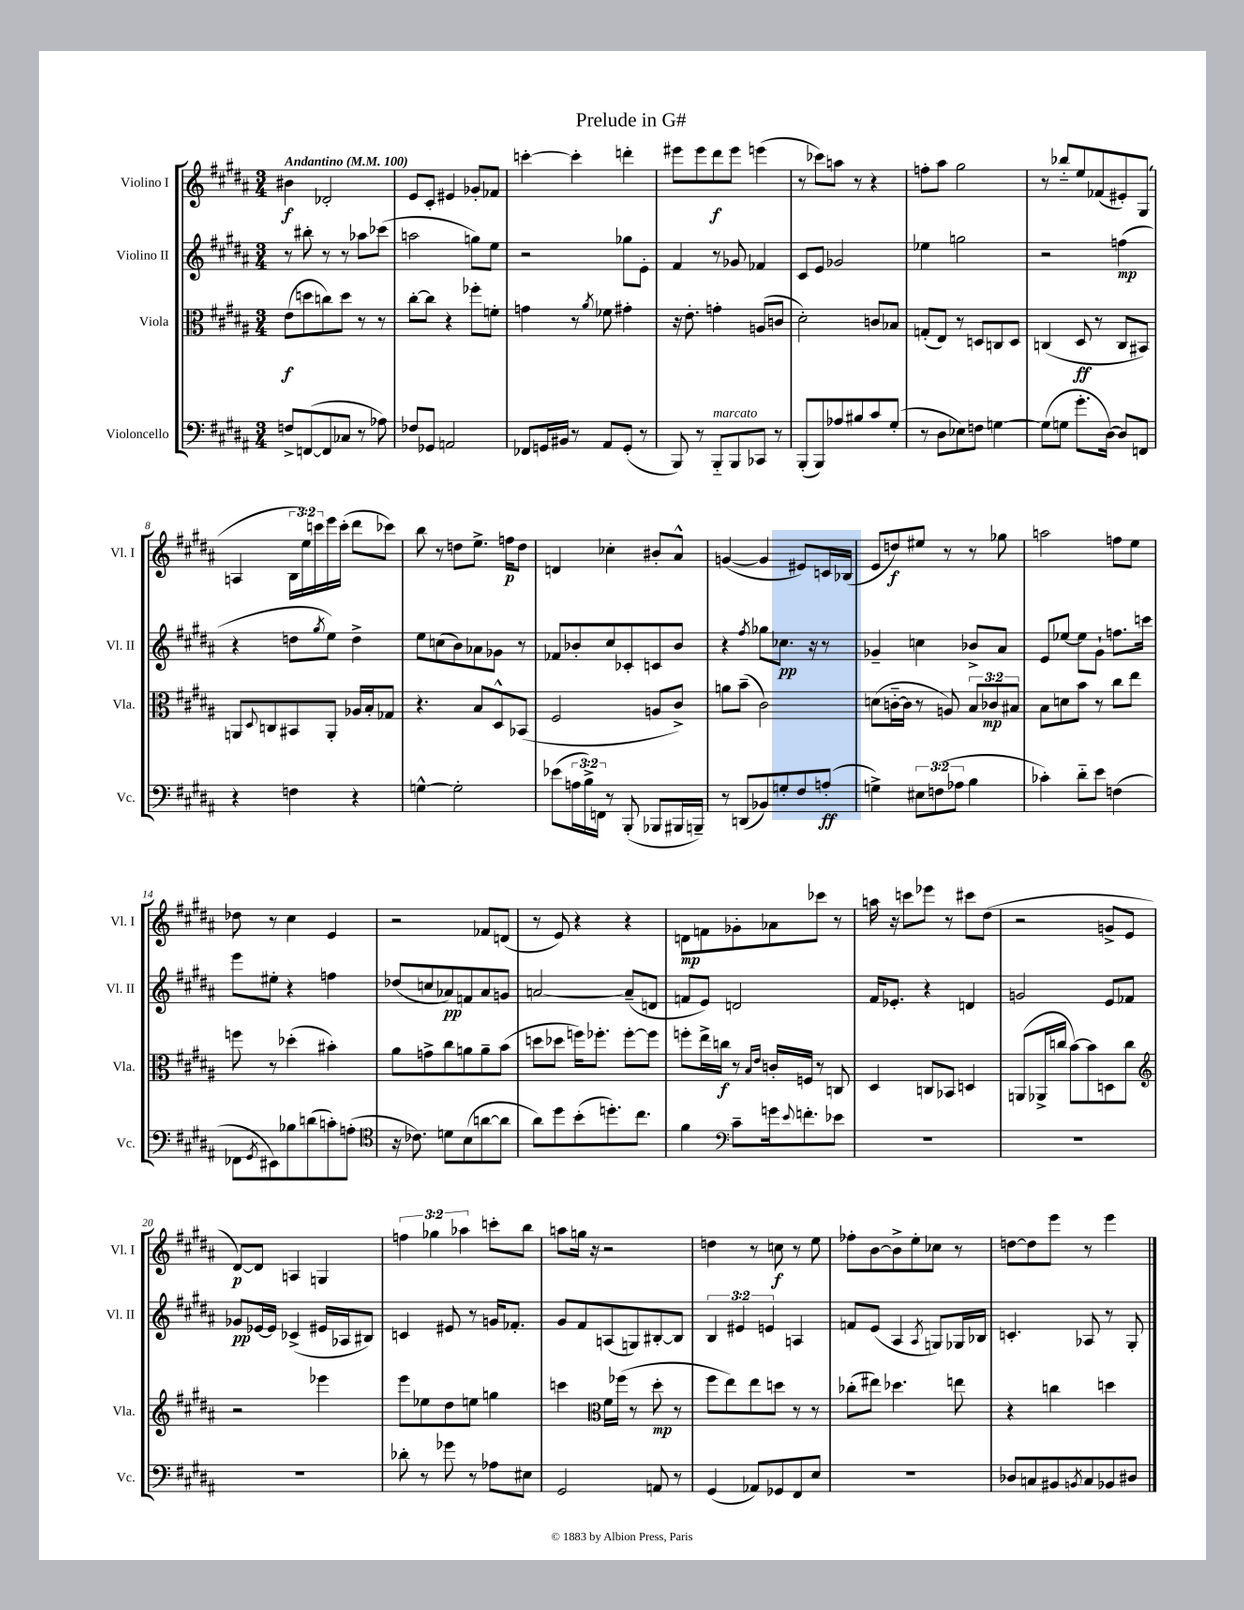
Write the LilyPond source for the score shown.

\header { title = "Prelude in G#" }
<<
\new StaffGroup <<
\new Staff = "s0" \with { instrumentName = "Violino I" shortInstrumentName = "Vl. I" } {
    \clef treble \key b \major \numericTimeSignature \time 3/4 \override Staff.TupletNumber.text = #tuplet-number::calc-fraction-text \tempo "Andantino" 4 = 100
    bis'4\f des'2-. |
    e'8 cis'8-. eis'4 ges'8-. fes'8 |
    c'''4~-. c'''4-. d'''4-. |
    eis'''8 eis'''8 dis'''8\f eis'''8 e'''4( |
    r8 ces'''8) a''8 r8 r4 |
    f''8-. ais''8 gis''2 |
    r8 bes''8-_ e''8 fes'8( eis'8-.) gis8( |
    a4 \tuplet 3/2 { b16 e''16) c'''16 } e'''16 c'''16-.( dis'''8 ces'''8) |
    b''8 r8 d''8 e''8.-> f''16\p d''8 |
    d'4 ces''4-. bis'8-. ais'8-^ |
    g'4~( g'4 eis'8) c'16 bes16( |
    e'8 d''8\f) eis''8 r8 r8 ges''8 |
    a''2 f''8 e''8 |
    des''8 r8 cis''4 e'4 |
    r2 fes'8 d'8( |
    r8 e'8) r4 r4 |
    d'8\mp f'8 ges'8-. aes'8 ces'''8 r8 |
    a''16 r16 c'''8 ees'''8 r8 cis'''8 dis''8( |
    r2 g'8-> e'8 |
    dis'8~\p) dis'8 a4 g4 |
    \tuplet 3/2 { f''4 ges''4 aes''4 } c'''8-. b''8 |
    a''8 g''16 r16 r2 |
    d''4 r8 c''8\f r8 e''8 |
    fes''8-. b'8~ b'8-> e''8-. ces''8 r8 |
    d''8~ d''8 e'''8 r8 e'''4 \bar "|." |
}
\new Staff = "s1" \with { instrumentName = "Violino II" shortInstrumentName = "Vl. II" } {
    \clef treble \key b \major \numericTimeSignature \time 3/4 \override Staff.TupletNumber.text = #tuplet-number::calc-fraction-text
    r8 bis''8-. r8 r8 aes''8 ces'''8( |
    a''2 g''8) e''8 |
    r2 ges''8 e'8-. |
    fis'4 r8 ges'8 fes'4 |
    cis'8 e'8 ges'2 |
    ees''4 g''2 |
    r2 f''4\mp( |
    r4 d''8 \acciaccatura { gis''8 } e''8) d''4-> |
    e''8 c''8( b'8) aes'8 ges'8 r8 |
    fes'8 bes'8-. cis''8 ces'8-. c'8 bes'8 |
    r4 \acciaccatura { fis''8 } ges''8 ces''8.\pp r16 r8 |
    ges'4-- c''4 bes'8-> ais'8 |
    e'8 ees''8~ ees''8 gis'8-! f''8. c'''16 |
    e'''8 eis''8-. r4 f''4 |
    des''8( c''8 aes'8\pp) f'8 aes'8 g'8 |
    a'2~ a'8--( d'8 |
    f'8 e'8) d'2 |
    fis'16 ees'8.-. r4 d'4 |
    g'2 e'8 fes'8 |
    ges'8\pp ees'16~ ees'16 ces'4->( eis'16 aes16 bis8) |
    c'4 eis'8 r8 g'16 fes'8.-. |
    gis'8 fis'8 a8( g8) bis8~-. bis8 |
    \tuplet 3/2 { b4 eis'4 e'4 } a4 |
    f'8 e'8( ais4 \acciaccatura { ais8 } g8) ges16 bes16 |
    c'4.-. aes8 r8 gis8-. \bar "|." |
}
\new Staff = "s2" \with { instrumentName = "Viola" shortInstrumentName = "Vla." } {
    \clef alto \key b \major \numericTimeSignature \time 3/4 \override Staff.TupletNumber.text = #tuplet-number::calc-fraction-text
    e'8\f( d''8 c''8) d''8 r8 r8 |
    cis''8~-. cis''8 r4 fes''8-. f'8-. |
    g'4 r8 \acciaccatura { ais'8 } fes'8 gis'4-. |
    r16 e'8.-. g'4-. a8( c'8 |
    dis'2-.) c'8 bes8 |
    g8-.( e8) r8 d8 c8 d8 |
    c4( dis8\ff r8 c8 bis,8) |
    a,8 \appoggiatura { dis8 } c8 bis,8 a,8-. aes16 b16-. ges8 |
    r4. b8 dis8-^ bes,8( |
    fis2 a8 cis'8->) |
    a'8 b'8--( cis'2) |
    d'8( c'16~-_ c'16 r8 a8) \tuplet 3/2 { b8 ces'8\mp bis8 } |
    b8 d'8 b'8 r8 cis''8 e''8 |
    f''8 r8 des''4-.( bis'4-.) |
    ais'8 g'8-> cis''8 a'8 a'8-- b'8( |
    d''8 des''8 f''16) fes''8.-. fes''8~-. fes''8 |
    f''8-. e''16-> c''16\f r8 \grace { b16 e'16 } c'16-. f16 r8 c8 |
    dis4 c8 bes,8 d4 |
    a,8( aes,16-> c''16 b'8~) b'8 d8 c''8 |
    \clef treble r2 ees'''4 |
    e'''8 ees''8 dis''8 e''8 g''4 |
    c'''4 \clef alto fis'16 fes''16( r8 dis''8-.\mp r8 |
    fis''8 e''8) e''8 d''8 r8 r8 |
    ces''8-.( eis''8) des''4. e''8 |
    r4 c''4 d''4 \bar "|." |
}
\new Staff = "s3" \with { instrumentName = "Violoncello" shortInstrumentName = "Vc." } {
    \clef bass \key b \major \numericTimeSignature \time 3/4 \override Staff.TupletNumber.text = #tuplet-number::calc-fraction-text
    f8-> f,8~( f,8 ces8 r8 aes8) |
    fes8 ges,8 a,2 |
    fes,8 g,16 bis,16 r8 ais,8 g,8-.( r8 |
    b,,8) r8 b,,8-_^\markup { \italic "marcato" } b,,8 ces,8 r8 |
    b,,8-.( b,,8) aes8 bis8 cis'8 gis8-.( |
    r8 dis8 ees8) f8 g4~ |
    g8( g8 gis'8.-. dis16~) dis8 f,8 |
    r4 f4 r4 |
    g4~-^ g2-. |
    ees'8( \tuplet 3/2 { a16 b16->) f,16 } r8 b,,8-.( bes,,8 bis,,16 b,,16--) |
    r8 d,8( bes,8) g8-. fis8 a8-.\ff( |
    g4->) \tuplet 3/2 { eis8 f8( aes8 } b4 |
    ces'4-.) dis'8-_ e'8 f4( |
    fes,8 \acciaccatura { gis,8 } eis,8) bes8 d'8( c'8-.) a8-.( |
    \clef tenor r16 ces'8.) d'8 b8( a'8~ a'8 |
    ais'8) dis''8 b'8-.( d''8.-.) cis''8. |
    fis'4 \clef bass cis'8-- g'16 \appoggiatura { e'8 } f'8.-. ees'8 |
    R2. |
    R2. |
    R2. |
    des'8-. r8 ges'8 r8 aes8 eis8 |
    gis,2 a,8 r8 |
    gis,4( aes,8) ges,8 fis,8 e8 |
    R2. |
    des8 c8 bis,8 \acciaccatura { b,8 } c8 bes,8 dis8 \bar "|." |
}
>>
>>
